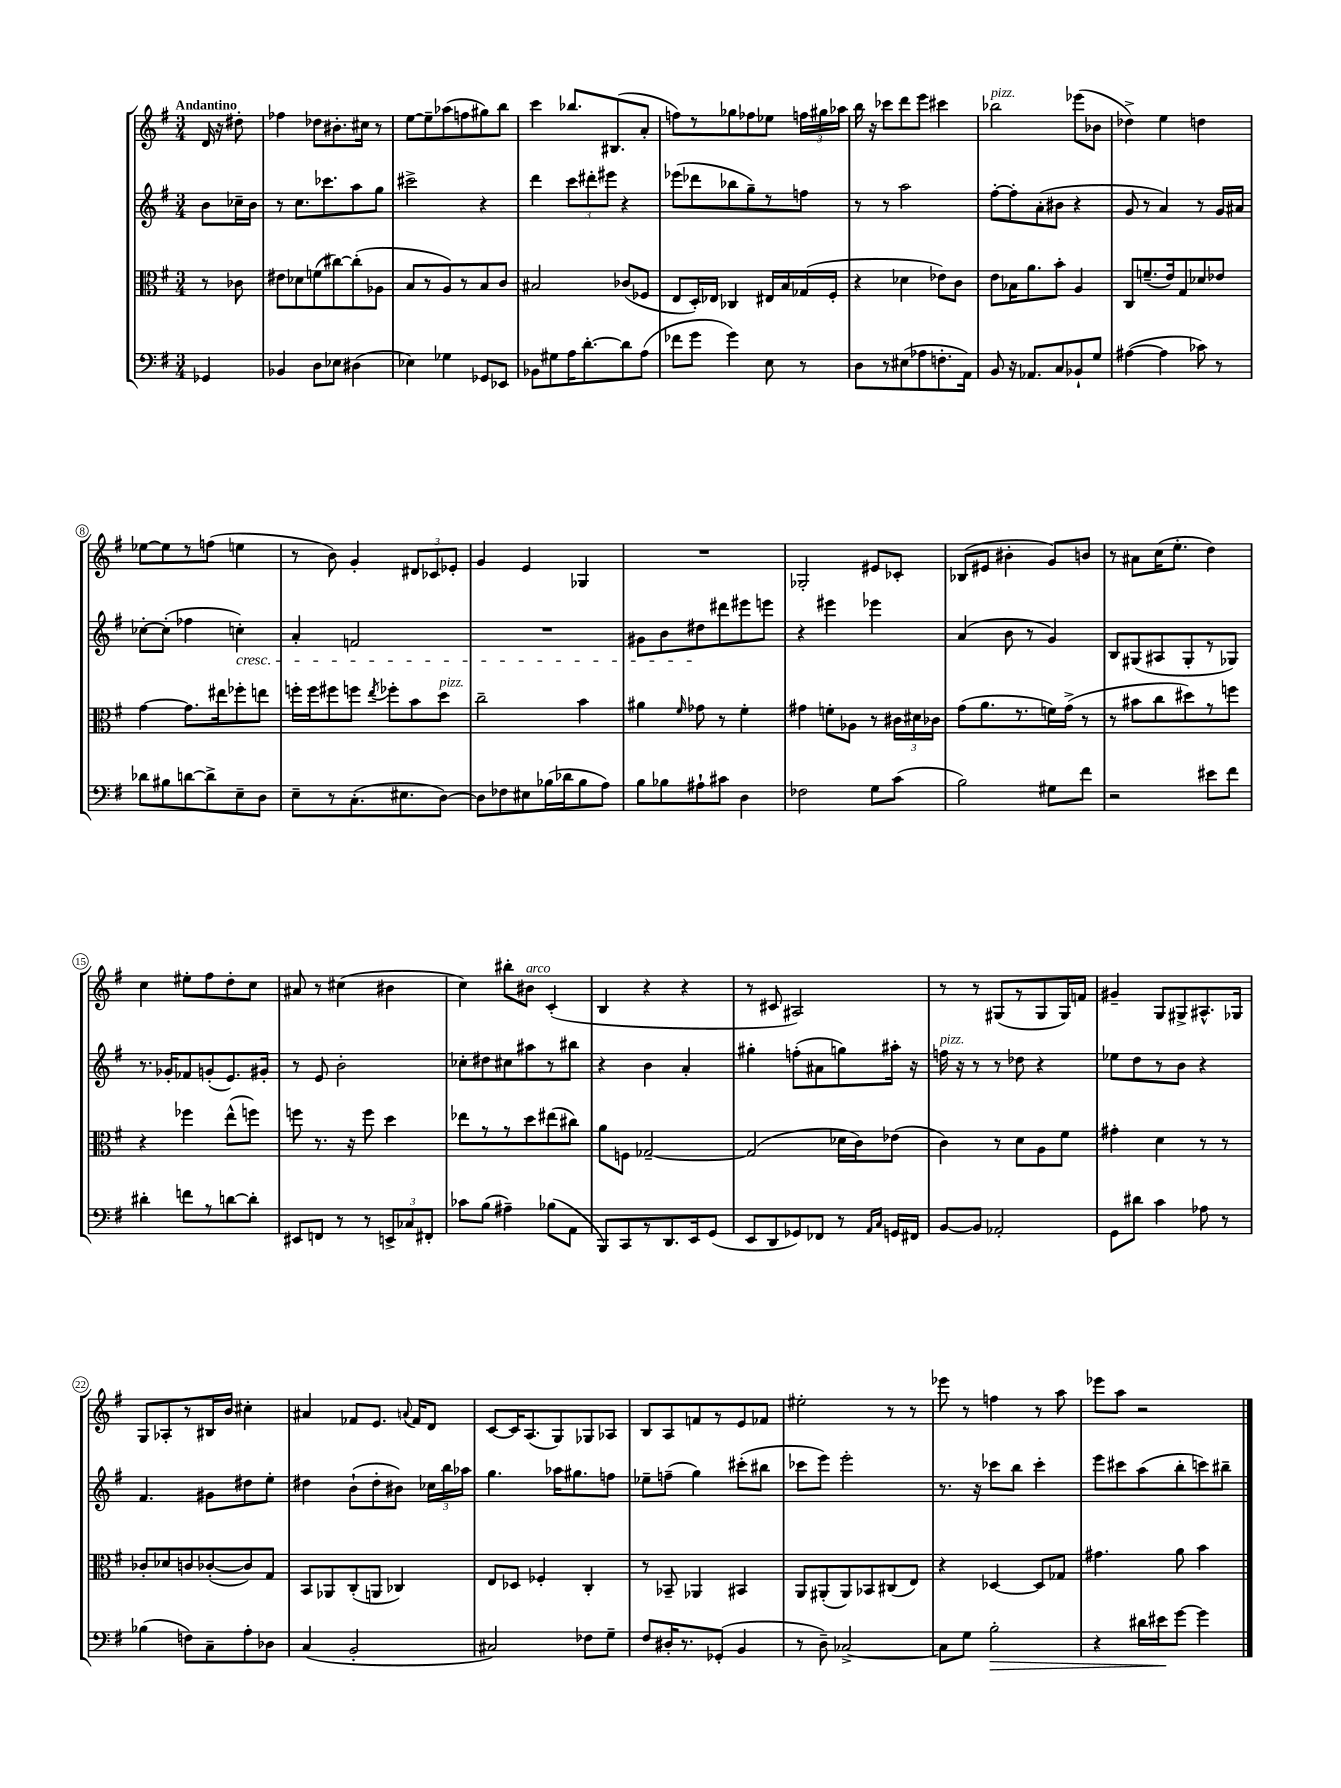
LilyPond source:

<<
\new StaffGroup <<
\new Staff = "s0" {
    \clef treble \key g \major \numericTimeSignature \time 3/4 \partial 4 \tempo "Andantino"
    \autoBeamOff d'16 r16 dis''8-. |
    fes''4 des''8[ bis'8.-. cis''16] r8 |
    e''8[~ e''8-- aes''8( f''8 gis''8) b''8] |
    c'''4 bes''8.[ bis8.( a'8]-. |
    f''8[) r8 ges''8 fes''8 ees''8] \tuplet 3/2 { f''16[ gis''16 aes''16] } |
    b''16 r16 ces'''8[ d'''8 e'''8] cis'''4 |
    bes''2^\markup { \italic "pizz." } ees'''8[( bes'8] |
    des''4->) e''4 d''4 |
    ees''8[~ ees''8 r8 f''8]( e''4 |
    r8 b'8) g'4-. \tuplet 3/2 { dis'8[ ces'8 ees'8]-. } |
    g'4 e'4 ges4 |
    R2. |
    ges2-. eis'8[ ces'8]-. |
    bes8[( eis'8] bis'4-. g'8[) b'8] |
    r8 ais'8[ c''16( e''8.]-. d''4) |
    c''4 eis''8[-. fis''8 d''8-. c''8] |
    ais'8 r8 cis''4( bis'4 |
    c''4) bis''8[-. bis'8]^\markup { \italic "arco" } c'4-.( |
    b4 r4 r4 |
    r8 cis'8 ais2) |
    r8 r8 gis8[( r8 gis8 gis16) f'16] |
    gis'4-- g8[ gis8-> ais8.-^ ges16] |
    g8[ aes8-. r8 bis16 b'16] cis''4-. |
    ais'4 fes'8[ e'8.] \appoggiatura { a'8 } fes'16[ d'8] |
    c'8[~ c'16 a8.( g8) ges8 aes8] |
    b8[ a8 f'8 r8 e'8 fes'8] |
    eis''2-. r8 r8 |
    ees'''8 r8 f''4 r8 a''8 |
    ees'''8[ a''8] r2 \bar "|." |
}
\new Staff = "s1" {
    \clef treble \key g \major \numericTimeSignature \time 3/4 \partial 4
    \autoBeamOff b'8[ ces''16-- b'16] |
    r8 c''8.[ ces'''8. a''8 g''8] |
    cis'''2-> r4 |
    d'''4 \tuplet 3/2 { c'''8[ dis'''8-. eis'''8] } r4 |
    ees'''8[( des'''8 bes''8 g''8--) r8 f''8] |
    r8 r8 a''2 |
    fis''8[~-. fis''8-. a'8-.( bis'8] r4 |
    g'8 r8 a'4) r8 g'16[ ais'16] |
    ces''8[~-. ces''8]-.( fes''4 c''4-.\cresc) |
    a'4-. f'2 |
    R2. |
    gis'8[ b'8 dis''8\! dis'''8 eis'''8 e'''8] |
    r4 eis'''4 ees'''4 |
    a'4( b'8 r8 g'4) |
    b8[ gis8( ais8 gis8-. r8 ges8]) |
    r8. ges'16[-. fes'8 g'8-.( e'8.) gis'16]-. |
    r8 e'8 b'2-. |
    ces''8[-. dis''8 cis''8 ais''8 r8 bis''8] |
    r4 b'4 a'4-. |
    gis''4-. f''8[-.( ais'8 g''8) ais''16]-. r16 |
    f''16^\markup { \italic "pizz." } r16 r8 r8 des''8 r4 |
    ees''8[ d''8 r8 b'8] r4 |
    fis'4. gis'8[ dis''8 e''8]-. |
    dis''4 b'8[-!( dis''8-. bis'8]) \tuplet 3/2 { ces''16[ b''16 aes''16] } |
    g''4. aes''16[ gis''8. f''8] |
    ees''8[-- f''8]--( g''4) cis'''8[-.( bis''8] |
    ces'''8[ e'''8]) e'''2-. |
    r8. r16 ces'''8[ b''8] ces'''4-. |
    e'''8[ cis'''8 a''8( b''8-. c'''8) bis''8]-- \bar "|." |
}
\new Staff = "s2" {
    \clef alto \key g \major \numericTimeSignature \time 3/4 \partial 4
    \autoBeamOff r8 ces'8 |
    eis'8[ des'8 f'8( cis''8~) cis''8-.( aes8] |
    b8[ r8 a8) r8 b8 c'8] |
    bis2 ces'8[( fes8] |
    e8[ d16-.) ees16] ces4 eis16[ b16 ges16( fis16]-. |
    r4 des'4 ees'8[) c'8] |
    e'8[ bes16 a'8. b'8]-. a4 |
    c8[ f'8.--( e'16) g8 des'8 ees'8] |
    g'4~ g'8.[ eis''16 fes''8-. e''8] |
    f''16[-. f''16 fis''8 f''8] \acciaccatura { e''8 } fes''8[-. b'8 d''8]^\markup { \italic "pizz." } |
    c''2-- b'4 |
    ais'4 \grace { fis'16 } ges'8 r8 fis'4-. |
    gis'4 f'8[-. aes8] r8 \tuplet 3/2 { cis'16[ dis'16 ces'16] } |
    g'8[( a'8. r8. f'16) g'16]->( r8 |
    r8 bis'8[ c''8 dis''8) r8 f''8] |
    r4 fes''4 e''8[-^( f''8]) |
    f''8 r8. r16 f''8 d''4 |
    ees''8[ r8 r8 d''8 eis''8( cis''8]) |
    a'8[ f8] ges2~-- |
    ges2( des'16[ c'16) ees'8]( |
    c'4) r8 d'8[ a8 fis'8] |
    gis'4-. d'4 r8 r8 |
    ces'8[-. des'8 c'8 ces'8~-.( ces'8) g8] |
    b,8[ aes,8 c8-.( a,8] ces4) |
    e8[ des8] fes4-. c4-. |
    r8 bes,8-- aes,4 bis,4 |
    a,8[ ais,8-.( ais,8) bes,8 cis8( e8]) |
    r4 des4~ des8[ ges8] |
    gis'4. a'8 b'4 \bar "|." |
}
\new Staff = "s3" {
    \clef bass \key g \major \numericTimeSignature \time 3/4 \partial 4
    \autoBeamOff ges,4 |
    bes,4 d8[ ees8] dis4( |
    ees4) ges4 ges,8[ ees,8] |
    bes,8[ gis8 a16 d'8.~-. d'8 a8]( |
    fes'8[ g'8] g'4) e8 r8 |
    d8[ r8 eis8( aes8 f8.-. a,16]) |
    b,8 r16 aes,8.[ c8 bes,8-! g8] |
    ais4~( ais4 ces'8) r8 |
    des'8[ bis8 d'8~ d'8-> e8-- d8] |
    e8[-- r8 c8.-.( eis8. d8]~) |
    d8[ fes8 eis8 bes16( des'16 bes8 a8]) |
    b8[ bes8 ais8-! cis'8] d4 |
    fes2 g8[ c'8]( |
    b2) gis8[ fis'8] |
    r2 eis'8[ fis'8] |
    dis'4-. f'8[ r8 d'8~ d'8]-. |
    eis,8[ f,8] r8 r8 \tuplet 3/2 { e,8[-> ces8 fis,8]-. } |
    ces'8[ b8]( ais4--) bes8[( a,8] |
    b,,8[) c,8 r8 d,8. e,16 g,8]( |
    e,8[ d,8 ges,8) fes,8] r8 \grace { a,16[ c16] } g,16[ fis,16] |
    b,8[~ b,8] aes,2-. |
    g,8[ dis'8] c'4 aes8 r8 |
    bes4( f8[) c8-- a8-. des8] |
    c4( b,2-. |
    cis2) fes8[ g8]-- |
    fis8[ dis16-. r8. ges,8]-.( b,4 |
    r8 d8--) ces2~-> |
    ces8[ g8] b2-.\> |
    r4 dis'16[ eis'16\! g'8]~ g'4 \bar "|." |
}
>>
>>
\layout { \context { \Score \override BarNumber.stencil = #(make-stencil-circler 0.1 0.3 ly:text-interface::print) } }
